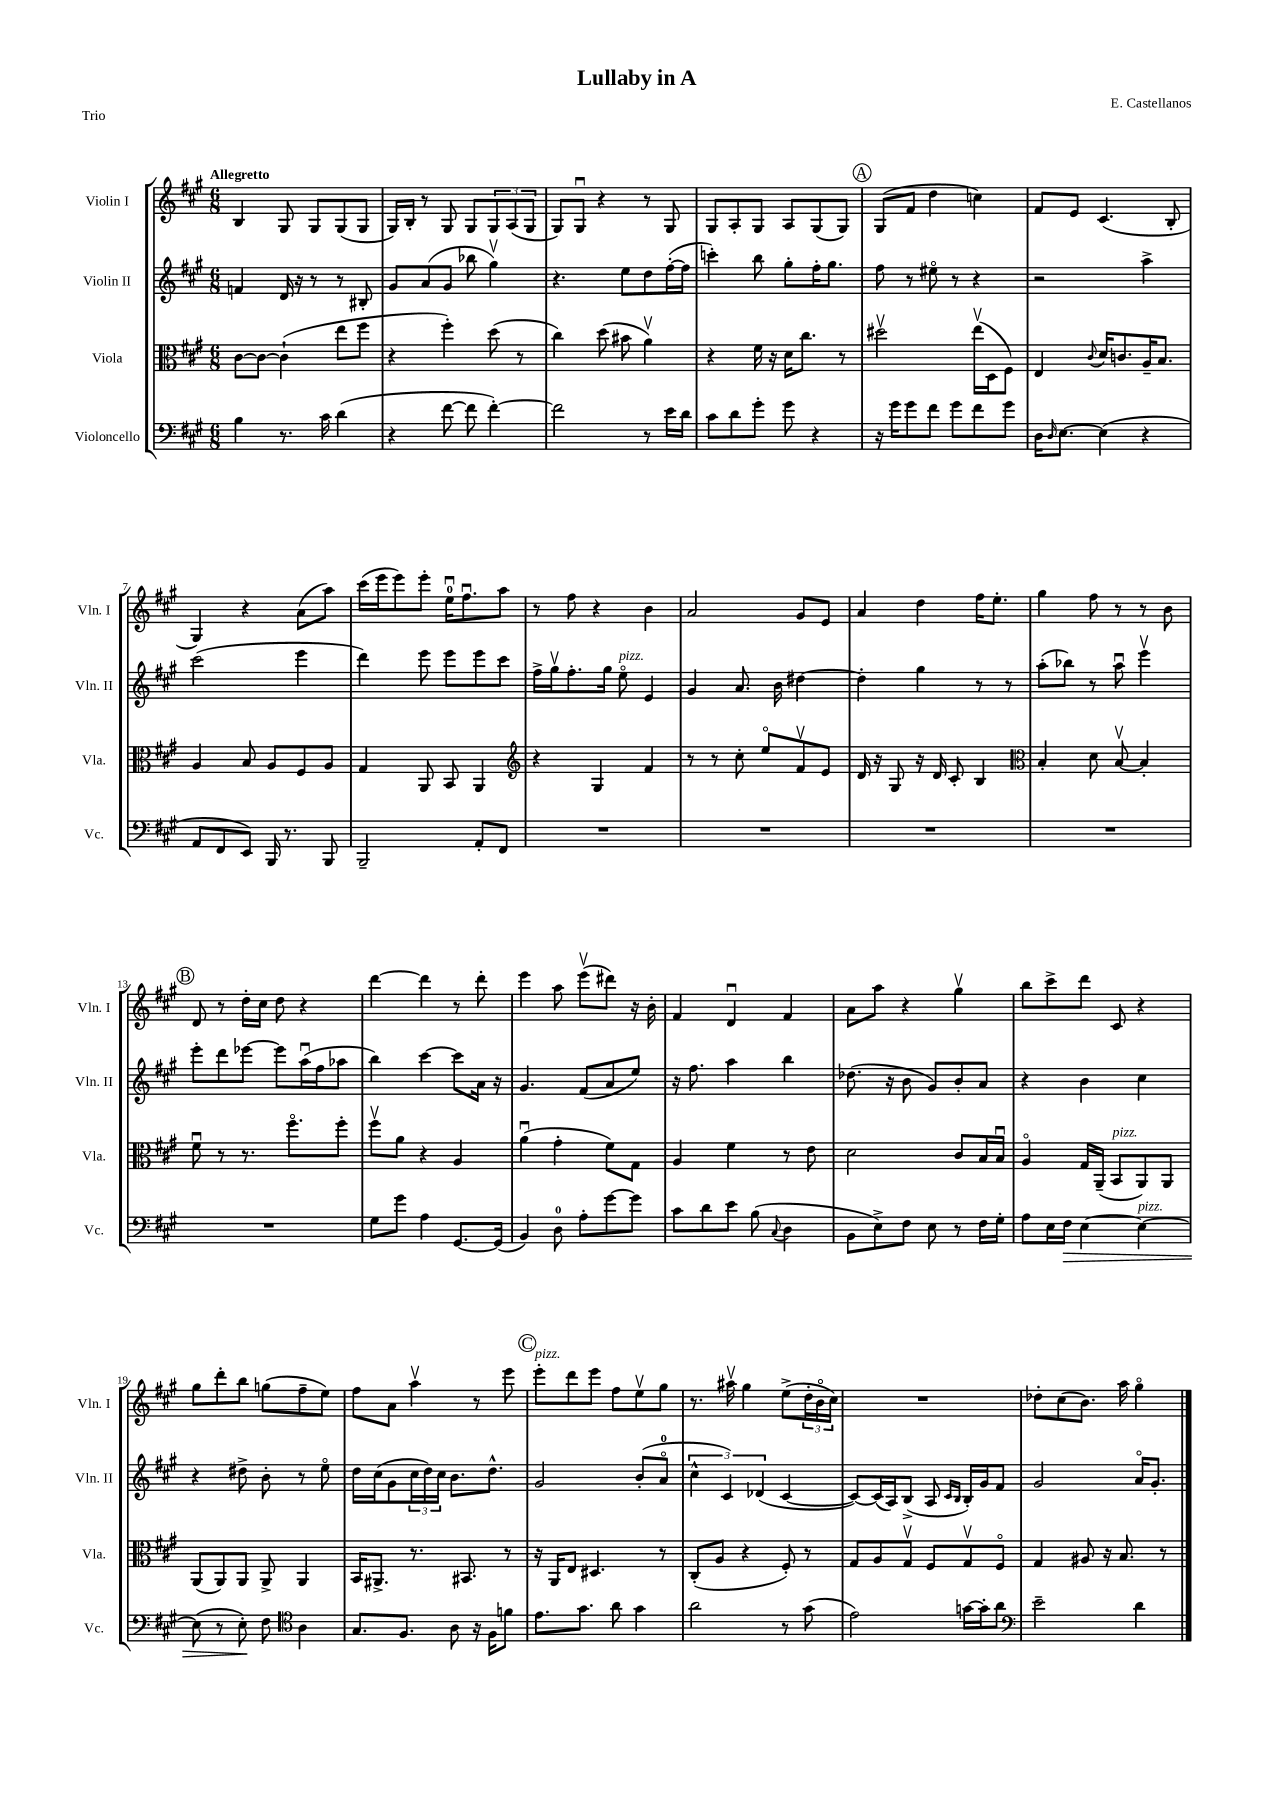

**kern	**kern	**kern	**kern
*staff4	*staff3	*staff2	*staff1
*clefF4	*clefC3	*clefG2	*clefG2
*k[f#c#g#]	*k[f#c#g#]	*k[f#c#g#]	*k[f#c#g#]
*M6/8	*M6/8	*M6/8	*M6/8
4B	[8c#	4f	4B
.	8c#_	.	.
8.r	(4c#`]	16d	8G#
.	.	16r	.
.	.	8r	8G#
16c#	.	.	.
(4d	8ee	8r	(8G#
.	8ff#	8B#'	8G#
=	=	=	=
4r	4r	8g#	16G#)
.	.	.	16B'
.	.	(8a	8r
[8f#	4ff#')	8g#	8G#
8f#]	.	8bb-	8G#
[4f#')	(8dd	4gg#v)	12G#
.	.	.	(12A
.	8r	.	.
.	.	.	12G#
=	=	=	=
2f#]	4cc#)	4.r	8G#)
.	.	.	8G#u
.	(8dd	.	4r
.	8b#	8ee	.
8r	4av)	8dd	8r
16e	.	([16ff#'	8G#
16d	.	16ff#]	.
=	=	=	=
8c#	4r	4ccc')	8G#
8d	.	.	8A'
8g#'	16f#	8bb	8G#
.	16r	.	.
8g#	16d	8gg#'	8A
.	8.cc#	.	.
4r	.	16ff#'	(8G#
.	.	8.gg#	.
.	8r	.	8G#)
=	=	=	=
16r	2dd#v	8ff#	(8G#
16g#	.	.	.
8g#	.	8r	8f#
8f#	.	8ee#o	4dd
8g#	.	8r	.
8f#	(16eev	4r	4cc)
.	16D	.	.
8g#	8F#)	.	.
=	=	=	=
16D	4E	2r	8f#
16qqD	.	.	.
[8.E	.	.	.
.	.	.	8e
.	8qqc#	.	.
(4E]	16d	.	(4.c#
.	8.c	.	.
4r	16A~	4aa^	.
.	8.B	.	.
.	.	.	8B'
=	=	=	=
8AA	4A	(2ccc#	4G#)
8FF#	.	.	.
8EE)	8B	.	4r
16BBB	8A	.	.
8.r	.	.	.
.	8F#	4eee	(8a
8BBB	8A	.	8aa)
=	=	=	=
2BBB~	4G#	4ddd)	(16ccc#
.	.	.	16eee
.	.	.	8eee)
.	8AA	8eee	8eee'
.	8BB	8eee	16eeu
.	.	.	8.ff#u
8AA'	4AA	8eee	.
8FF#	.	8ccc#	8aa
=	=	=	=
*	*clefG2	*	*
2.r	4r	16ff#^	8r
.	.	16gg#v	.
.	.	8.ff#'	8ff#
.	4G#	.	4r
.	.	16gg#	.
.	.	8eeo	.
.	4f#	4e	4b
=	=	=	=
2.r	8r	4g#	2a
.	8r	.	.
.	8cc#'	8.a	.
.	8eeo	.	.
.	.	16b	.
.	8f#v	[4dd#	8g#
.	8e	.	8e
=	=	=	=
2.r	16d	4dd#']	4a
.	16r	.	.
.	8G#	.	.
.	16r	4gg#	4dd
.	16d	.	.
.	8c#'	.	.
.	4B	8r	16ff#
.	.	.	8.ee'
.	.	8r	.
=	=	=	=
*	*clefC3	*	*
2.r	4B'	(8aa'	4gg#
.	.	8bb-)	.
.	8d	8r	8ff#
.	[8Bv	8aau	8r
.	4B']	4eeev	8r
.	.	.	8b
=	=	=	=
2.r	8f#u	8eee'	8d
.	8r	8ddd	8r
.	8.r	[8eee-	16dd'
.	.	.	16cc#
.	.	8eee-]	8dd
.	8.ff#o	.	.
.	.	(16aau	4r
.	.	16ff#	.
.	8ff#'	8aa-	.
=	=	=	=
8G#	8ff#v	4bb)	[4ddd
8g#	8a	.	.
4A	4r	[4ccc#	4ddd]
[8.GG#	4A	8ccc#]	8r
.	.	16a	8ddd'
(16GG#]	.	16r	.
=	=	=	=
4BB)	(4au	4.g#	4eee
8D	4g#'	.	8aa
8A'	.	(8f#	(8eeev
[8g#	8f#)	8a	8ddd#)
8g#]	8G#	8ee)	16r
.	.	.	16b'
=	=	=	=
8c#	4A	16r	4f#
.	.	8.ff#	.
8d	.	.	.
8e	4f#	4aa	4du
(8B	.	.	.
8qqC#	.	.	.
4D	8r	4bb	4f#
.	8e	.	.
=	=	=	=
8BB	2d	(8.dd-	8a
8E^)	.	.	8aa
.	.	16r	.
8F#	.	8b	4r
8E	.	8g#)	.
8r	8c#	8b'	4gg#v
16F#	16B	8a	.
16G#'	16Bu	.	.
=	=	=	=
8A	4Ao	4r	8bb
16E	.	.	8ccc#^
16F#	.	.	.
[4E	16G#	4b	8ddd
.	(16AA~	.	.
.	8BB	.	8c#
4E_	8AA)	4cc#	4r
.	8AA	.	.
=	=	=	=
(8E]	(8AA	4r	8gg#
8r	8AA)	.	8ddd'
8E')	8AA	8dd#^	8bb
8F#	8AA^	8b'	(8gg
*clefC4	*	*	*
4A	4AA	8r	8ff#~
.	.	8eeo	8ee)
=	=	=	=
8.G#	16BB	16dd	8ff#
.	8.AA#^	(16cc#	.
.	.	8g#	8a
8.F#	.	.	.
.	8.r	24cc#	4aav
.	.	24dd)	.
.	.	24cc#	.
8A	.	8.b	.
.	8.BB#	.	.
16r	.	.	8r
16F#	.	8.dd^^	.
8f	8r	.	8eee
=	=	=	=
8.e	16r	2g#	8eee'
.	16AA	.	.
.	8E	.	8ddd
8.g#	.	.	.
.	4.D#	.	8eee
8a	.	.	8ff#
4g#	.	(8b'	8eev
.	8r	8ao	8gg#
=	=	=	=
2a	(8C#'	6cc#^^	8.r
.	8A	.	.
.	.	6c#)	.
.	.	.	16aa#v
.	4r	.	4gg#
.	.	(6d-	.
8r	8F#')	[4c#	(8ee^
(8g#	8r	.	24dd'
.	.	.	24bo
.	.	.	24cc#)
=	=	=	=
2e)	8G#	8c#_)	2.r
.	8A	(16c#]	.
.	.	16A)	.
.	8G#v	(8B^	.
.	8F#	8A	.
.	.	16qqc#	.
.	.	16qqB	.
[16g	8G#v	16B')	.
16g']	.	16g#	.
8a	8F#o	8f#	.
=	=	=	=
*clefF4	*	*	*
2e~	4G#	2g#	8dd-'
.	.	.	(8cc#
.	8A#	.	8.b)
.	16r	.	.
.	8.B	.	16aa
4d	.	16ao	4gg#o
.	.	8.g#'	.
.	8r	.	.
==	==	==	==
*-	*-	*-	*-
